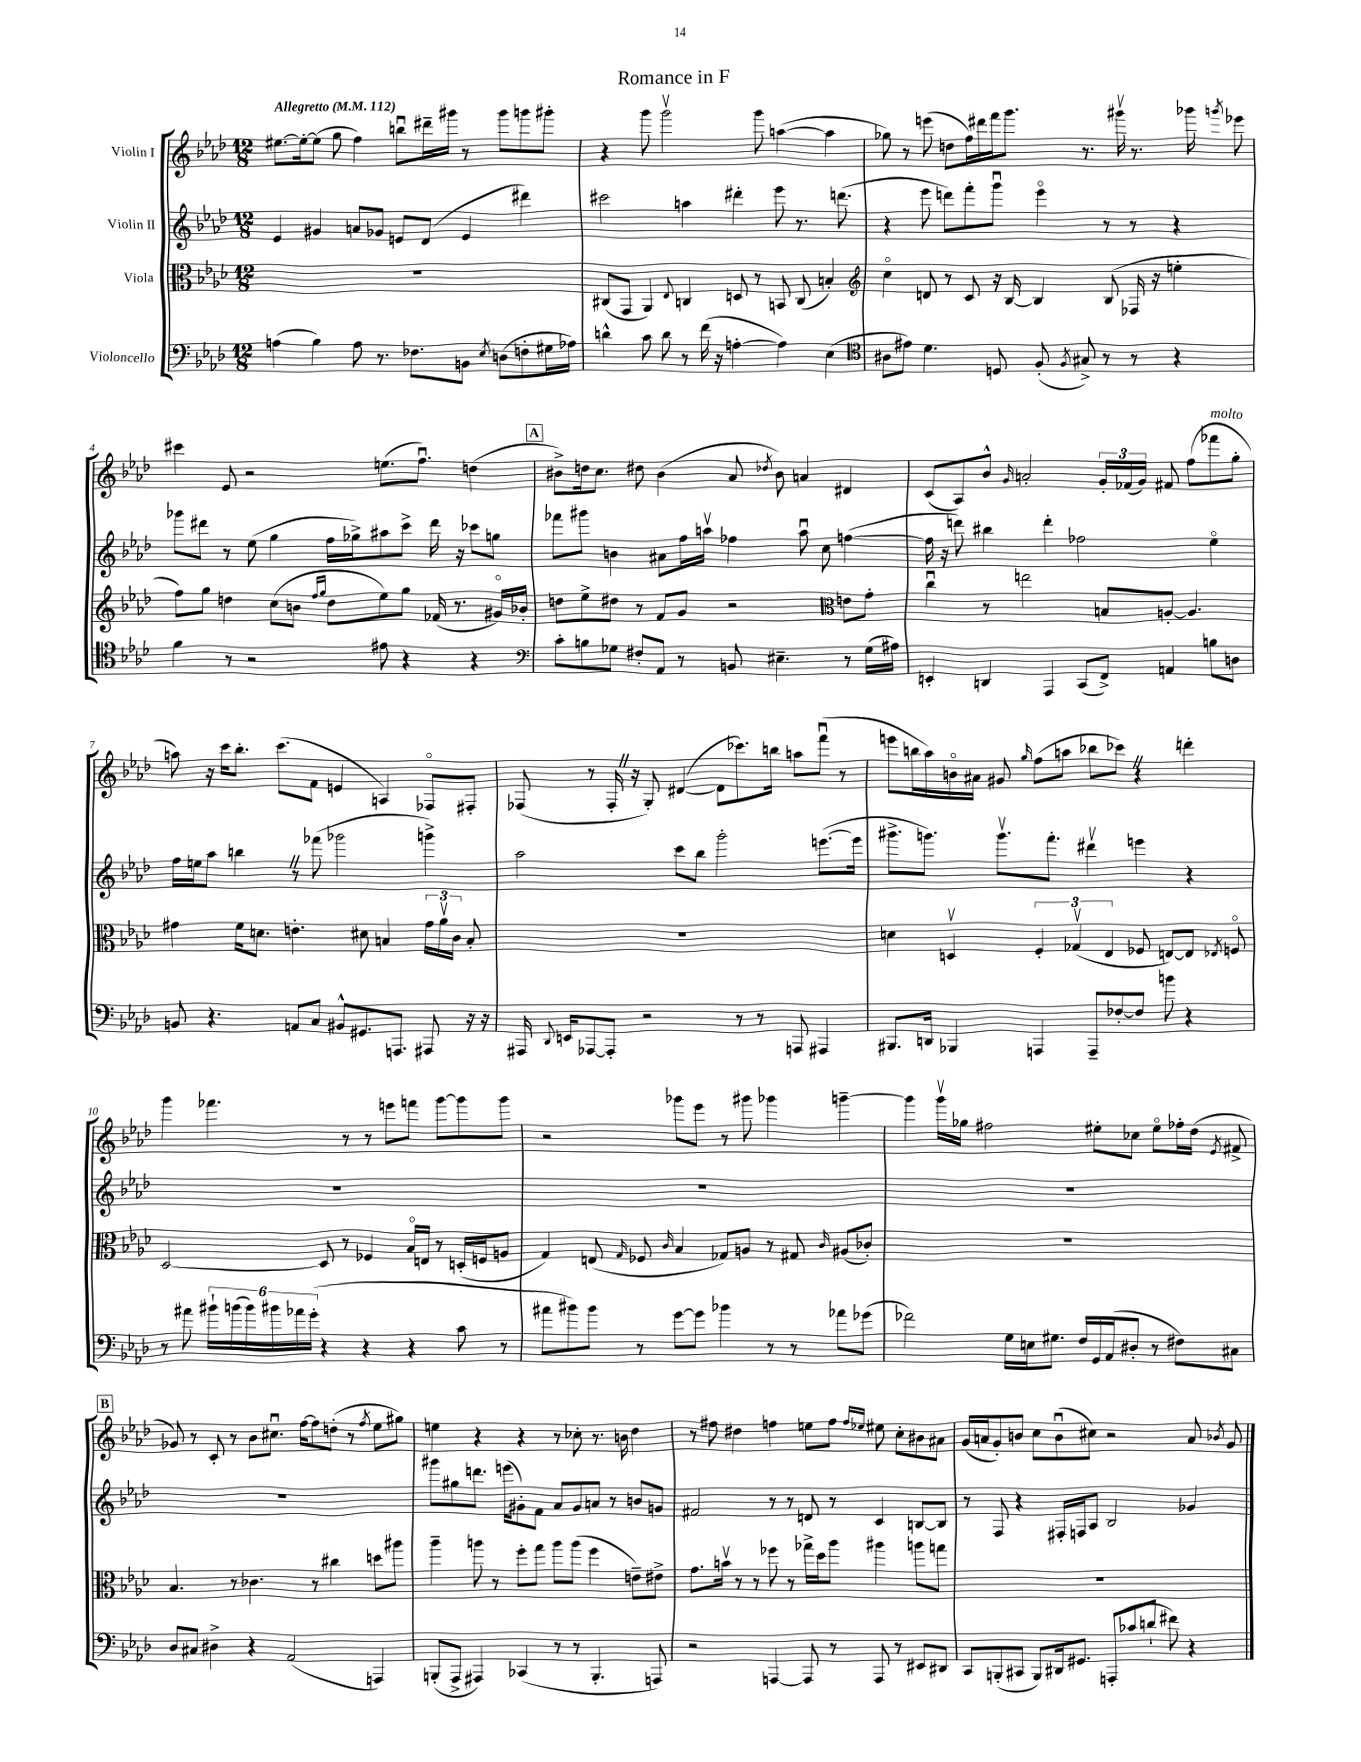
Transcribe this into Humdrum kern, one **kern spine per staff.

**kern	**kern	**kern	**kern
*staff4	*staff3	*staff2	*staff1
*clefF4	*clefC3	*clefG2	*clefG2
*k[b-e-a-d-]	*k[b-e-a-d-]	*k[b-e-a-d-]	*k[b-e-a-d-]
*M12/8	*M12/8	*M12/8	*M12/8
*MM112	*MM112	*MM112	*MM112
(4A	1.r	4e-	[8.ee#
.	.	.	16ee#'_
4B-)	.	4g#	(8ee#]
.	.	.	8gg
8A	.	8a	4ff)
8.r	.	8g-	.
.	.	8e	8bbu
8.F-	.	.	.
.	.	(8d-	16ddd#~
.	.	.	16ggg#
8BB	.	4e	8r
8qE-	.	.	.
(8D	.	.	8ggg#
8F'	.	4ddd#)	8ggg
16G#	.	.	8ggg#'
16A-)	.	.	.
=	=	=	=
4d^^	(8C#	2ccc#	4r
.	8GG	.	.
8c	4AA-)	.	8ggg
8d	.	.	2gggv
.	8qqE-	.	.
8r	4C	4aa	.
(16f	.	.	.
16r	.	.	.
[4A'	8D	4ddd#'	.
.	8r	.	8ggg
4A])	8BB	8eee-	([4aa
.	(8C	8.r	.
(4E-	4B')	.	4aa]
.	.	(8.ddd	.
=	=	=	=
*clefC4	*clefG2	*	*
8A#	4cco	4r	8gg-)
8e#)	.	.	8r
4.d-	8d	8eee-	(8eee
.	8r	8ddd)	8dd
.	8c	8fff'	16ff)
.	.	.	16ddd#
8D	16r	8gggu	16fff
.	[16B-	.	8.ggg
(8F'	4B-]	4eee-o	.
8qF	.	.	.
8G#^)	.	.	8.r
8r	(8B-	8r	.
.	.	.	16ggg#v
8r	16F-	8r	8.r
.	16r	.	.
4r	4ee'	4r	.
.	.	.	16ggg-
.	.	.	8qggg
.	.	.	8eee-
=	=	=	=
4f	8ff)	8ggg-	4ccc#
.	8gg	8ddd#	.
8r	4dd	8r	8e-
2r	.	(8ee-	2r
.	(8cc	4gg	.
.	8b	.	.
.	16qqff	.	.
.	16qqgg	.	.
.	8dd	16ff	.
.	.	16gg-^)	.
8e#	8ee-)	8aa#	(8.ee
4r	8gg	8ccc^	.
.	.	.	8.ffu)
.	(16f-	16ddd#	.
.	8.r	16r	.
4r	.	8ccc-	(4dd
.	16g#o)	8gg	.
.	16b-'	.	.
=	=	=	=
*clefF4	*	*	*
8c'	8dd	8fff-	8b#^)
8B	8ee-^	8ggg#	16dd
.	.	.	8.cc
8G-	8dd#	4b	.
8F#'	8r	.	8dd#
8AA-	8f	8a#	(4b#
8r	8g	16ff	.
.	.	16aav	.
8BB	2r	4ff-	8a-
.	.	.	8qdd-
4.E#~	.	.	8b#)
.	.	8aau	4a
.	.	8cc	.
*	*clefC3	*	*
8r	8e	([4ff	4d#
(16G-	8g'	.	.
16A#)	.	.	.
=	=	=	=
4EE'	4ccu	16ff]	(8c
.	.	16r	.
.	.	8ddd)	8A-)
4DD	8r	4bb#	8b-^^
.	.	.	16qqg
.	2ee	.	2a'
4AAA-	.	4ddd'	.
(8CC	.	2ff-	.
8FF^)	8B	.	24g'
.	.	.	(24f-
.	.	.	24g)
4AA	[8A'	.	8f#
.	4.A]	.	(8ff
8B	.	4ee-o	8fff-
8D	.	.	8gg'
=	=	=	=
8BB	4g#	16ff	8aa)
.	.	16ee	.
4.r	.	8aa-	16r
.	.	.	16ccc
.	16f	4bb	8.bb-'
.	8.d	.	.
.	.	.	(8.ccc
8AA	4.e'	8r	.
8C	.	(8fff-	8f
8BB#^^	.	2ggg-	4e
8.GG#	8d#	.	.
.	4B	.	4A)
8.AAA	.	.	.
8AAA#	24g#	4ggg^)	8F-o
.	24a-v	.	.
.	24c	.	.
16r	8B'	.	8F#'
16r	.	.	.
=	=	=	=
16AAA#	1.r	2aa-	(8F-
8qqDD-	.	.	.
16EE	.	.	.
[8AAA-	.	.	8r
8AAA-']	.	.	16F-'
.	.	.	16r
2r	.	.	8G')
.	.	8ccc	([4d#
.	.	8bb-	.
.	.	2ggg'	8d#]
8r	.	.	8.ccc-)
8r	.	.	.
.	.	.	16bb
8AAA	.	.	8aa
4AAA#	.	([8.eee	(8fffu
.	.	.	8r
.	.	16eee]	.
=	=	=	=
8.BBB#	4d	8.ggg#^	8eee
.	.	.	16bb
16DD	.	8.ggg)	16aa-)
4BBB-	4Dv	.	16bo
.	.	.	16a#
.	.	8.gggv	8g#
.	.	.	16qqgg
4AAA	6F'	.	(8ff
.	.	8.fff'	.
.	.	.	8aa
.	(6G-v	.	.
8AAA~	.	4ddd#v	8bb-
.	6E-	.	.
[8F-'	.	.	8ccc-)
8F-]	8F-	4eee	4r
8b	[8E)	.	.
4r	8E]	4r	4ddd'
.	8qE-	.	.
.	8Fo	.	.
=	=	=	=
8r	[2D-	1.r	4ggg
8a#	.	.	.
24b#`	.	.	4.fff-
(24b	.	.	.
24b)	.	.	.
24b#	.	.	.
24a-	.	.	.
(24g'	.	.	.
4r	8D-]	.	.
.	8r	.	8r
4r	4F-	.	8r
.	.	.	8eee
4r	16B-o	.	8fff
.	16E	.	.
.	8r	.	[8ggg
8c	(16D'	.	8ggg]
.	16F	.	.
8r	8A	.	8ggg
=	=	=	=
8a#	4G)	1.r	2r
8b#)	.	.	.
8b#	(8E	.	.
.	16qqG	.	.
8r	8F-	.	.
.	16qqc	.	.
[8g	4B-	.	8ggg-
8g]	.	.	8eee-
4b-	8G-)	.	8r
.	8A	.	8ggg#
8r	8r	.	4ggg-
8r	8G#	.	.
.	16qqc	.	.
8a-	(8A#	.	[4ggg~
(8g-	8c-')	.	.
=	=	=	=
2f-)	1.r	1.r	4ggg]
.	.	.	16gggv
.	.	.	16gg-
.	.	.	2ff#
16G	.	.	.
16E	.	.	.
8.G#	.	.	.
16F	.	.	.
16GG	.	.	8ee#'
(16AA-	.	.	.
8D#'	.	.	8cc-
8r	.	.	8ee#o
8F#)	.	.	16ff-'
.	.	.	(16dd-
.	.	.	8qe-
8C#	.	.	8f#^
=	=	=	=
8D-	4.B-	1.r	8g-)
8C#	.	.	8r
4D#^	.	.	8c'
.	8r	.	8r
4r	4.c-	.	8b-
.	.	.	8.cc#u
(2AA-	.	.	.
.	.	.	[16ff
.	8r	.	8ff]
.	4cc#	.	(8dd'
.	.	.	8r
.	.	.	8qff
4AAA)	8dd	.	8ee-
.	8aa#	.	8gg#)
=	=	=	=
(8BBB'	4aa-~	8ggg#	4ee
8AAA-^	.	8gg#	.
4AAA#)	8aa	8.ddd	4r
.	8r	.	.
.	.	(16eee	.
(4CC-	8ff'	8g#')	4r
.	8gg	8f	.
8r	8aa	8a-	8r
8r	(8aa	8g#	8cc-'
4.BBB'	4ff	8a	8.r
.	.	8r	.
.	.	.	16b
.	8e~)	8b	4dd-
8AAA)	8e#^	8g	.
=	=	=	=
2r	8.g	2f#	8r
.	.	.	8ff#
.	16bv	.	.
.	8r	.	4dd#
.	8r	.	.
[4AAA	8ff-	8r	4ff
.	8r	8r	.
8AAA]	16gg-^	8d	8ee
.	16dd-	.	.
8r	8aa-	8r	8ff
.	.	.	16qqff
.	.	.	16qqee-
8AAA	4aa#	4c	8ee#
8r	.	.	8cc'
8EE#	8aa	[8B	8b#
8DD#	8gg	8B]	8a#
=	=	=	=
8CC	1.r	8r	(16g
.	.	.	16a
(8BBB'	.	8F	8g')
8CC#	.	4r	8b
8BBB)	.	.	8cc
16DD#	.	16F#'	(8bu
8.GG#	.	16F	.
.	.	8A-	8cc#)
(8AAA'	.	2B-	2r
8c-	.	.	.
8d`	.	.	.
8f#)	.	.	.
4r	.	4g-	8a
.	.	.	8qb-
.	.	.	8g
==	==	==	==
*-	*-	*-	*-
